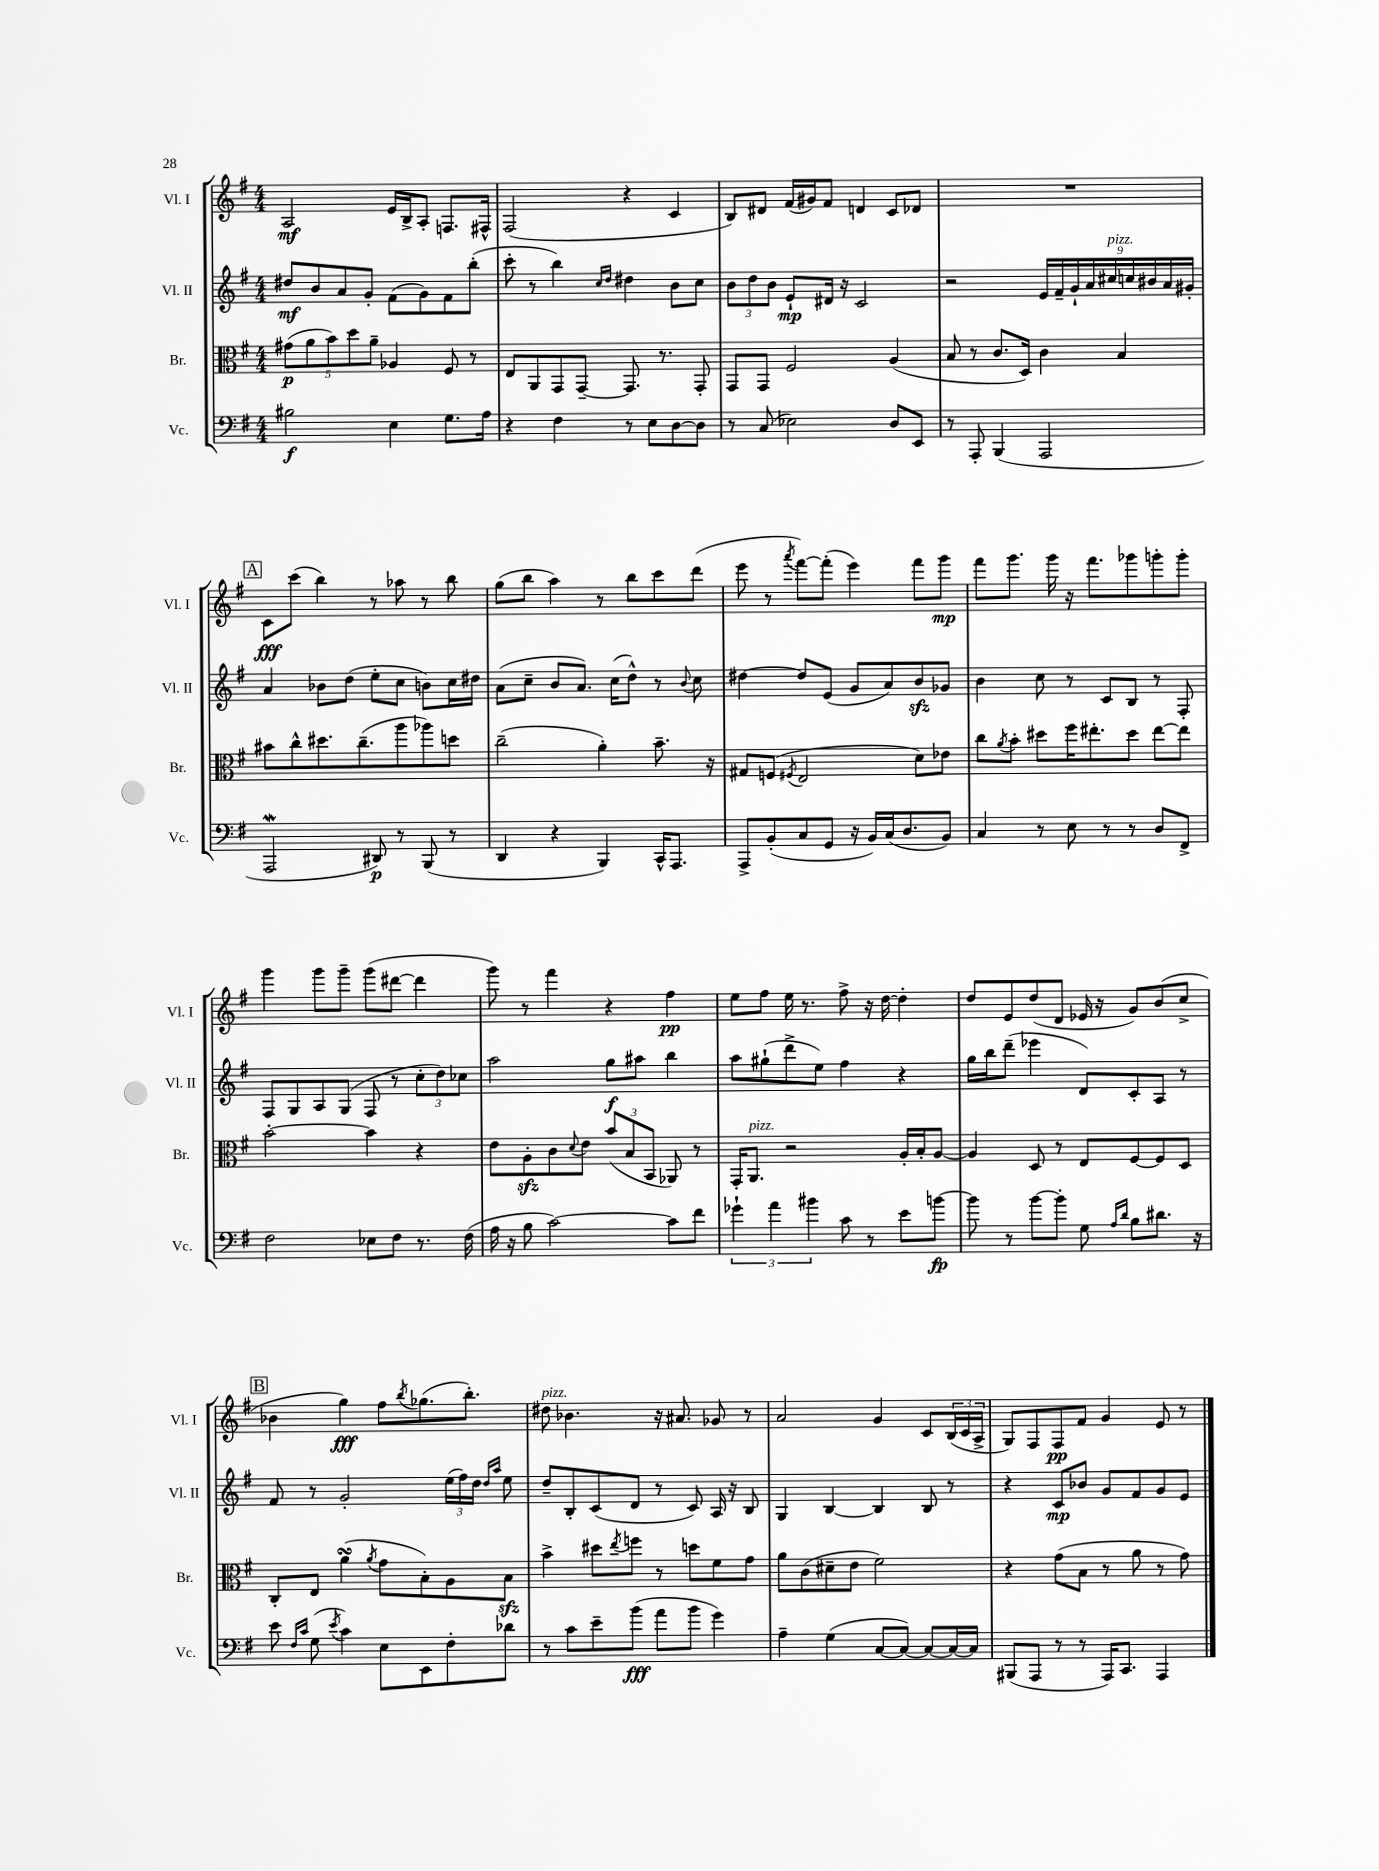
<<
\new StaffGroup <<
\new Staff = "s0" \with { instrumentName = "Vl. I" shortInstrumentName = "Vl. I" } {
    \clef treble \key g \major \numericTimeSignature \time 4/4
    a2\mf e'16 b16-> a8-. f8. fis16-^ |
    fis2( r4 c'4 |
    b8) dis'8 fis'16( gis'16) fis'8 d'4 c'8 des'8 |
    R1 |
    \mark \markup { \box "A" } c'8\fff c'''8( b''4) r8 aes''8 r8 b''8 |
    g''8( b''8 a''4) r8 b''8 c'''8 d'''8( |
    e'''8 r8 \acciaccatura { a'''8 } fis'''8~) fis'''8-.( e'''4) fis'''8 g'''8\mp |
    fis'''8 g'''8. g'''16 r16 fis'''8. ges'''8 g'''8-. g'''8-. |
    g'''4 g'''8 g'''8-- g'''8( dis'''8~ dis'''4 |
    g'''8) r8 fis'''4 r4 fis''4\pp |
    e''8 fis''8 e''16 r8. fis''8-> r16 d''16~ d''4-. |
    d''8 e'8 d''8( d'8 ees'16 r16 g'8) b'8( c''8-> |
    \mark \markup { \box "B" } bes'4 g''4\fff) fis''8 \acciaccatura { b''8 } ges''8.( b''8.-.) |
    dis''8^\markup { \italic "pizz." } bes'4. r16 ais'8. ges'8 r8 |
    a'2 g'4 c'8 \tuplet 3/2 { b16( c'16 a16-> } |
    g8) fis8 fis8\pp fis'8 g'4 e'8 r8 \bar "|." |
}
\new Staff = "s1" \with { instrumentName = "Vl. II" shortInstrumentName = "Vl. II" } {
    \clef treble \key g \major \numericTimeSignature \time 4/4
    dis''8\mf b'8 a'8 g'8-. fis'8( g'8) fis'8 b''8-.( |
    c'''8-. r8 b''4) \grace { c''16 d''16 } dis''4 b'8 c''8 |
    \tuplet 3/2 { b'8 d''8 b'8 } e'8-!\mp dis'16 r16 c'2 |
    r2 \tuplet 9/8 { e'16 fis'16-- g'16-! a'16 cis''16^\markup { \italic "pizz." } c''16 bis'16 a'16 gis'16-. } |
    \mark \markup { \box "A" } a'4 bes'8 d''8( e''8-. c''8 b'8) c''16 dis''16 |
    a'8( c''8-- b'8 a'8.) c''16( d''8-^) r8 \appoggiatura { b'8 } c''8 |
    dis''4~ dis''8 e'8( g'8 a'8) b'8\sfz ges'8 |
    b'4 c''8 r8 c'8 b8 r8 fis8-. |
    fis8 g8 a8 g8( fis8 r8 \tuplet 3/2 { c''8-. d''8) ces''8 } |
    a''2 g''8\f ais''8 b''4 |
    a''8 gis''8-!( d'''8-> e''8) fis''4 r4 |
    g''16 b''16 d'''8--( ees'''4 d'8) c'8-. a8 r8 |
    \mark \markup { \box "B" } fis'8 r8 g'2-. \tuplet 3/2 { e''16( fis''16) d''16 } \grace { d''16 a''16 } e''8 |
    d''8-- b8-. c'8( d'8 r8 c'8) a16 r16 b8 |
    g4 b4~ b4 b8 r8 |
    r4 c'8\mp bes'8 g'8 fis'8 g'8 e'8 \bar "|." |
}
\new Staff = "s2" \with { instrumentName = "Br." shortInstrumentName = "Br." } {
    \clef alto \key g \major \numericTimeSignature \time 4/4
    \tuplet 5/4 { gis'8\p( a'8 b'8) d''8 a'8-- } aes4 fis8 r8 |
    e8 a,8 g,8 g,8~-- g,8. r8. g,8-. |
    g,8 g,8 fis2 a4( |
    b8 r8 c'8. d16) c'4 b4 |
    \mark \markup { \box "A" } bis'8 c''8-^ dis''8. c''8.--( a''8 aes''8) d''8 |
    c''2--( a'4-.) b'8.-- r16 |
    gis8 f8( \acciaccatura { fis8 } e2 d'8) ees'8 |
    c''8 \acciaccatura { a'8 } b'8-. dis''8 fis''16 eis''8.-. dis''8 eis''8~ eis''8 |
    b'2~-. b'4 r4 |
    e'8 a8-.\sfz c'8 \appoggiatura { d'8 } e'8 \tuplet 3/2 { b'8( b8 b,8 } aes,8) r8 |
    g,16-. a,8.^\markup { \italic "pizz." } r2 a16-. b16-. a8~ |
    a4 d8 r8 e8 fis8~ fis8 d8 |
    \mark \markup { \box "B" } c8-. e8 a'4\turn( \acciaccatura { a'8 } g'8 b8-.) a8 b8\sfz |
    b'4-> dis''8 \acciaccatura { e''8 } f''8 r8 d''8 fis'8 g'8 |
    a'8 c'8( dis'8-- e'8 fis'2) |
    r4 g'8( b8 r8 a'8 r8 g'8) \bar "|." |
}
\new Staff = "s3" \with { instrumentName = "Vc." shortInstrumentName = "Vc." } {
    \clef bass \key g \major \numericTimeSignature \time 4/4
    bis2\f e4 g8. a16 |
    r4 fis4 r8 e8 d8~ d8 |
    r8 c8( ees2) d8 e,8 |
    r8 a,,8-. b,,4( a,,2 |
    \mark \markup { \box "A" } a,,2\mordent dis,8\p) r8 b,,8( r8 |
    d,4 r4 b,,4) c,16-^ a,,8. |
    a,,8-> b,8-.( c8 g,8 r16 b,16) c16( d8. b,8) |
    c4 r8 e8 r8 r8 d8 fis,8-> |
    fis2 ees8 fis8 r8. fis16( |
    a16 r16 b8 c'2~) c'8 fis'8 |
    \tuplet 3/2 { ges'4-! a'4 bis'4 } c'8 r8 e'8 b'8~\fp |
    b'8 r8 b'8~ b'8-. g8 \grace { a16 d'16 } b8 dis'8. r16 |
    \mark \markup { \box "B" } e'8 \grace { fis16 c'16 } g8( \acciaccatura { e'8 } c'4) e8 e,8 fis8-. des'8 |
    r8 c'8 e'8-- b'8\fff( a'8 b'8 g'4) |
    a4-- g4( c8~ c8~) c8~ c16~ c16 |
    bis,,8( a,,8 r8 r8 a,,16) c,8. a,,4 \bar "|." |
}
>>
>>
\layout { \context { \Score \remove "Bar_number_engraver" } }
